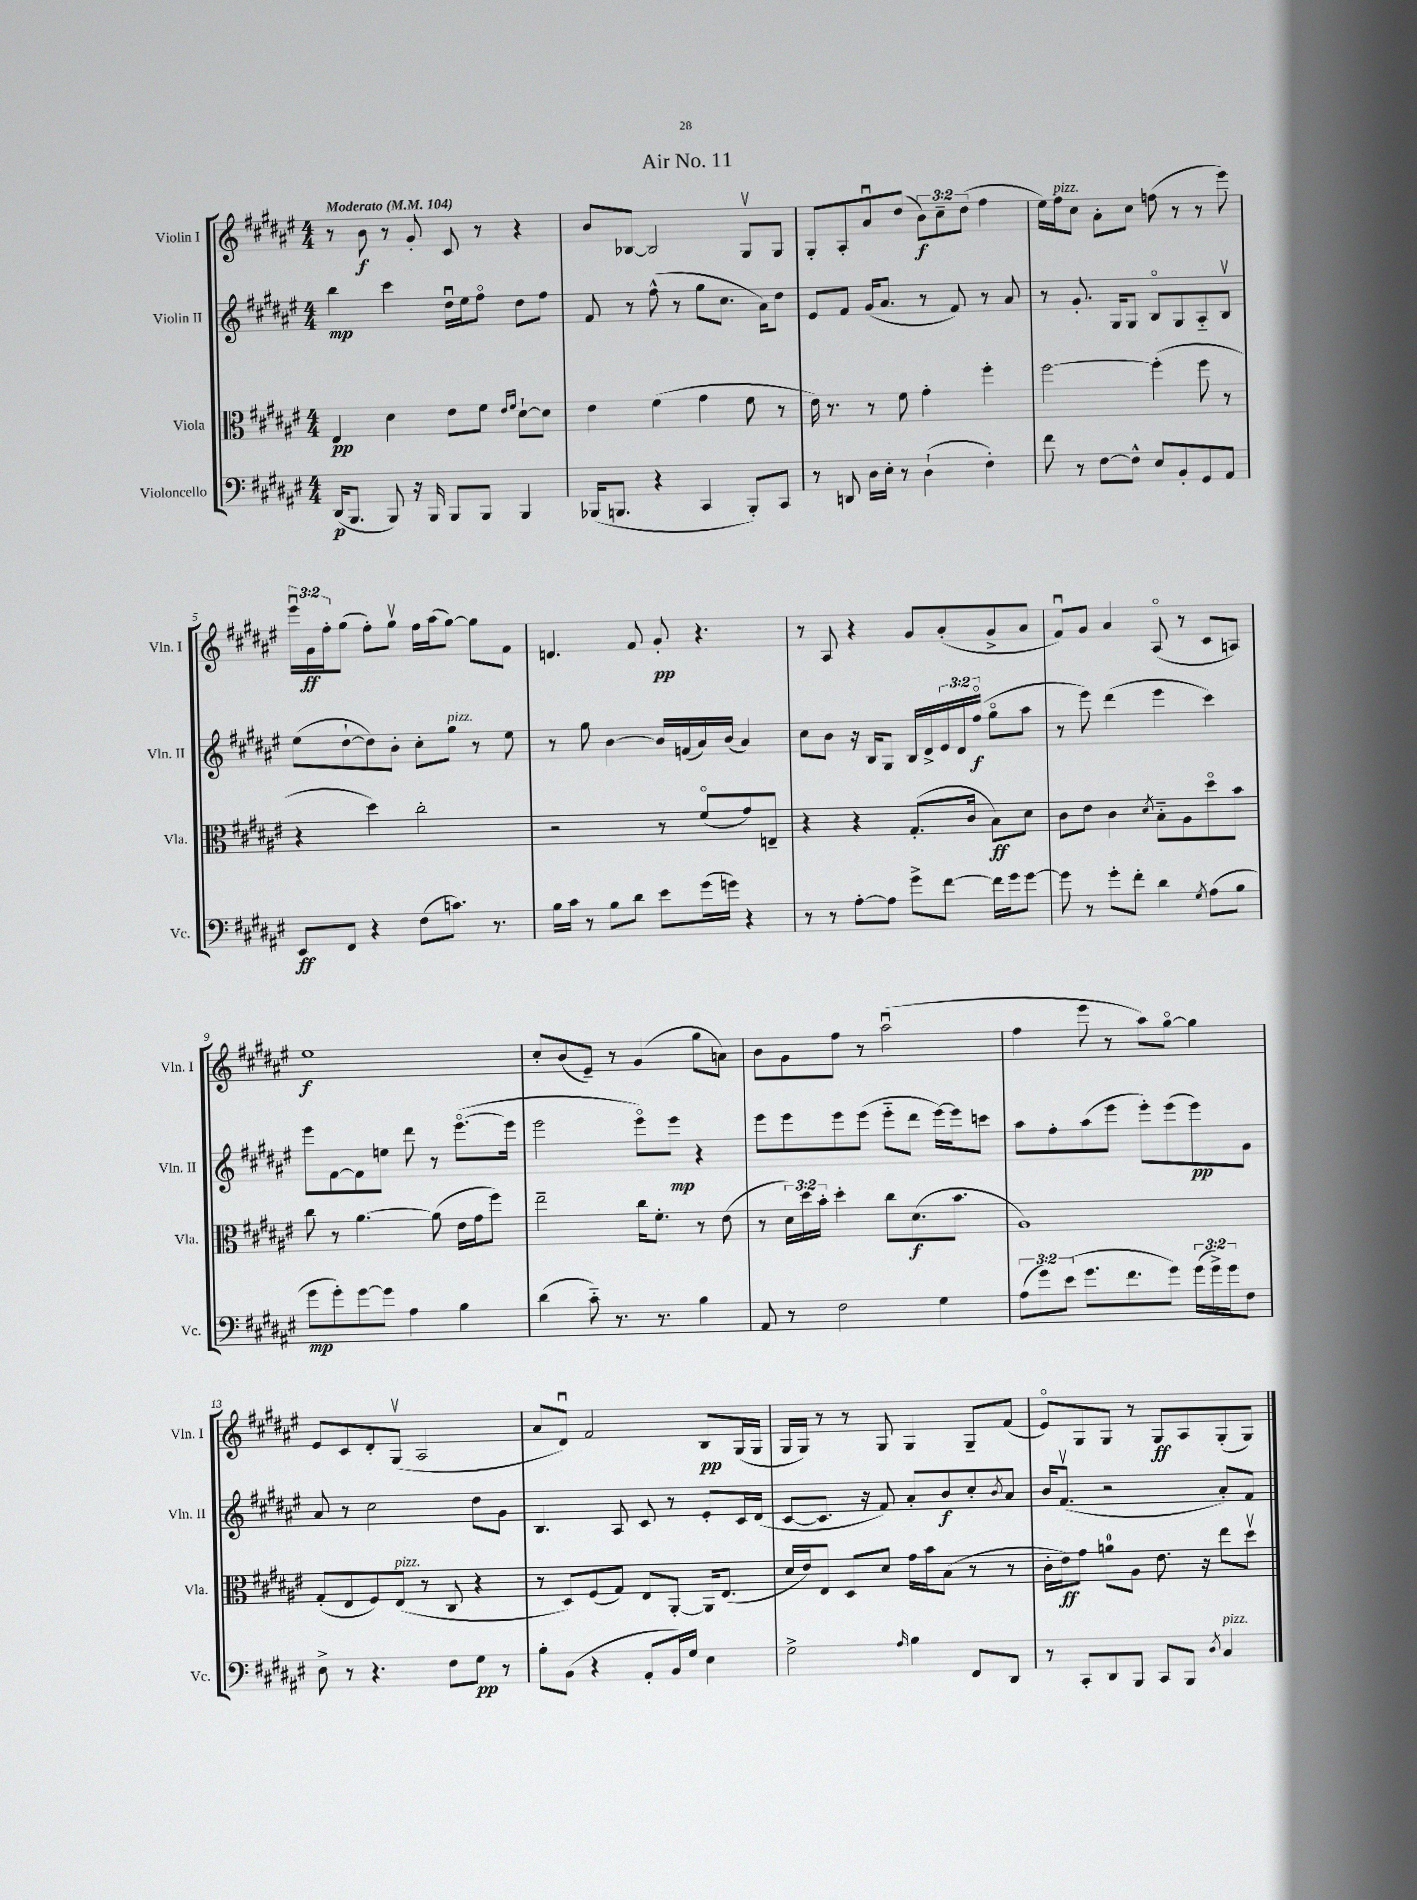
\header { title = "Air No. 11" }
<<
\new StaffGroup <<
\new Staff = "s0" \with { instrumentName = "Violin I" shortInstrumentName = "Vln. I" } {
    \clef treble \key fis \major \numericTimeSignature \time 4/4 \override Staff.TupletNumber.text = #tuplet-number::calc-fraction-text \tempo "Moderato" 4 = 104
    r8 b'8\f r8 gis'8-. cis'8 r8 r4 |
    b'8 bes8~ bes2 gis8\upbow gis8 |
    gis8-. ais8-. ais'8\downbow dis''8( \tuplet 3/2 { b'8\f) cis''8-- dis''8( } fis''4 |
    eis''16) fis''16^\markup { \italic "pizz." } cis''8 ais'8-. cis''8 f''8( r8 r8 eis'''8) |
    \tuplet 3/2 { eis'''16\downbow gis'16\ff fis''16-. } gis''8( fis''8-.) gis''8\upbow fis''16 ais''16( gis''8~) gis''8 fis'8 |
    d'4. fis'8 gis'8-.\pp r4. |
    r8 ais8 r4 gis'8 ais'8-.( gis'8-> ais'8 |
    fis'8\downbow) gis'8 ais'4 ais8\flageolet( r8 cis'8 a8) |
    eis''1\f |
    cis''8-. b'8( eis'8--) r8 gis'4( gis''8 a'8) |
    b'8 gis'8 fis''8 r8 ais''2\downbow( |
    fis''4 eis'''8 r8 ais''8) gis''8~\flageolet gis''4 |
    eis'8 cis'8 dis'8-. gis8\upbow( ais2 |
    ais'8 dis'8\downbow) fis'2 b8\pp gis16( gis16 |
    gis16 gis16) r8 r8 gis8 gis4 gis8-- fis'8( |
    eis'8\flageolet) gis8 gis8 r8 gis8\ff ais8 gis8-.( gis8) \bar "|." |
}
\new Staff = "s1" \with { instrumentName = "Violin II" shortInstrumentName = "Vln. II" } {
    \clef treble \key fis \major \numericTimeSignature \time 4/4 \override Staff.TupletNumber.text = #tuplet-number::calc-fraction-text
    b''4\mp cis'''4 dis''16\downbow eis''16 fis''8\flageolet dis''8 fis''8 |
    fis'8 r8 fis''8-^( r8 gis''8 cis''8. ais'16) dis''8 |
    eis'8 fis'8 gis'16( ais'8. r8 fis'8) r8 ais'8 |
    r8 gis'8.-. gis16 gis8 b8\flageolet gis8 ais8-_ b8\upbow |
    eis''8( dis''8~-! dis''8) b'8-. cis''8-. gis''8^\markup { \italic "pizz." } r8 eis''8 |
    r8 gis''8 b'4~ b'16 f'16( ais'16) b'16( ais'4) |
    cis''8 b'8 r16 b16 gis8 b16 dis'16-> \tuplet 3/2 { eis'16 dis'16 fis''16\flageolet\f( } gis''8\flageolet ais''8 |
    r8 eis'''8) dis'''4( eis'''4 cis'''4) |
    eis'''8 fis'8~ fis'8 e''8 dis'''8 r8 eis'''8.~\flageolet( eis'''16 |
    eis'''2 eis'''8\flageolet) eis'''8\mp r4 |
    eis'''8 eis'''8 eis'''8 eis'''8( eis'''8-_ dis'''8 eis'''16~) eis'''16 c'''8 |
    ais''8 fis''8-. ais''8( eis'''8 eis'''8-.) eis'''8( eis'''8\pp) gis'8 |
    ais'8 r8 cis''2 dis''8 gis'8 |
    b4. ais8 cis'8 r8 eis'8-. cis'16 dis'16( |
    cis'8~ cis'8. r16 fis'8) ais'8-. b'8\f cis''8-. \acciaccatura { b'8 } ais'8 |
    b'16 fis'8.\upbow( r2 ais'8-.) fis'8 \bar "|." |
}
\new Staff = "s2" \with { instrumentName = "Viola" shortInstrumentName = "Vla." } {
    \clef alto \key fis \major \numericTimeSignature \time 4/4 \override Staff.TupletNumber.text = #tuplet-number::calc-fraction-text
    eis4\pp dis'4 eis'8 fis'8 \grace { eis'16 fis'16 } dis'8~-! dis'8 |
    eis'4 fis'4( gis'4 fis'8 r8 |
    eis'16) r8. r8 fis'8 gis'4-. fis''4-. |
    fis''2~ fis''4-.( fis''8 r8 |
    r4 dis''4) cis''2-. |
    r2 r8 fis'8\flageolet( gis'8) e8-- |
    r4 r4 gis8.-.( cis'16 b8\ff) dis'8 |
    cis'8 eis'8 cis'4 \acciaccatura { dis'8 } b8-_ ais8 dis''8\flageolet b'8 |
    cis''8 r8 ais'4.~ ais'8( eis'16 gis'16 fis''8) |
    eis''2-- cis''16 fis'8.-. r8 eis'8( |
    r8 \tuplet 3/2 { dis'16) dis''16 b'16-. } dis''4-. cis''8 dis'8.\f( b'8. |
    ais1) |
    gis8-.( eis8 fis8) eis8^\markup { \italic "pizz." }( r8 cis8 r4 |
    r8 dis8) fis8( gis8) eis8 ais,8~-. ais,16 eis8.( |
    dis'16 eis'16) eis8 dis8 dis'8 gis'16 b'16 b8( r8 r8 |
    cis'16-. eis'16\ff) gis'8 a'8-0 ais8 eis'8. r16 eis''8 dis''8\upbow \bar "|." |
}
\new Staff = "s3" \with { instrumentName = "Violoncello" shortInstrumentName = "Vc." } {
    \clef bass \key fis \major \numericTimeSignature \time 4/4 \override Staff.TupletNumber.text = #tuplet-number::calc-fraction-text
    dis,16\p( b,,8. b,,8) r16 b,,16 b,,8 b,,8 b,,4 |
    bes,,16( b,,8. r4 cis,4 b,,8-.) cis,8 |
    r8 d,8 dis16 eis16-. r8 dis4-!( fis4-.) |
    fis'8 r8 fis8~ fis8-^ eis8 b,8-. gis,8 ais,8 |
    eis,8\ff fis,8 r4 fis8( c'8.) r8. |
    b16 cis'16 r8 b8 dis'8 eis'8 gis'16( g'16) r4 |
    r8 r8 ais8~-. ais8 gis'8-> fis'8~ fis'16 gis'16 gis'8~ |
    gis'8 r8 gis'8-. fis'8-. dis'4 \acciaccatura { gis8 } ais8( b8 |
    gis'8\mp gis'8-.) gis'8~ gis'8 ais4 b4 |
    dis'4( cis'8-_) r8. r8. b4 |
    ais,8 r8 fis2 gis4 |
    \tuplet 3/2 { ais8( gis'8) eis'8( } gis'8. fis'8. gis'8) \tuplet 3/2 { gis'16( gis'16->) gis'16 } fis8 |
    eis8-> r8 r4. fis8 gis8\pp r8 |
    b8-. b,8( r4 ais,8-. b,16) gis16 eis4 |
    gis2-> \grace { ais16 } b4 fis,8 dis,8 |
    r8 cis,8-. dis,8 b,,8 cis,8 b,,8 \acciaccatura { dis8 } cis4^\markup { \italic "pizz." } \bar "|." |
}
>>
>>
